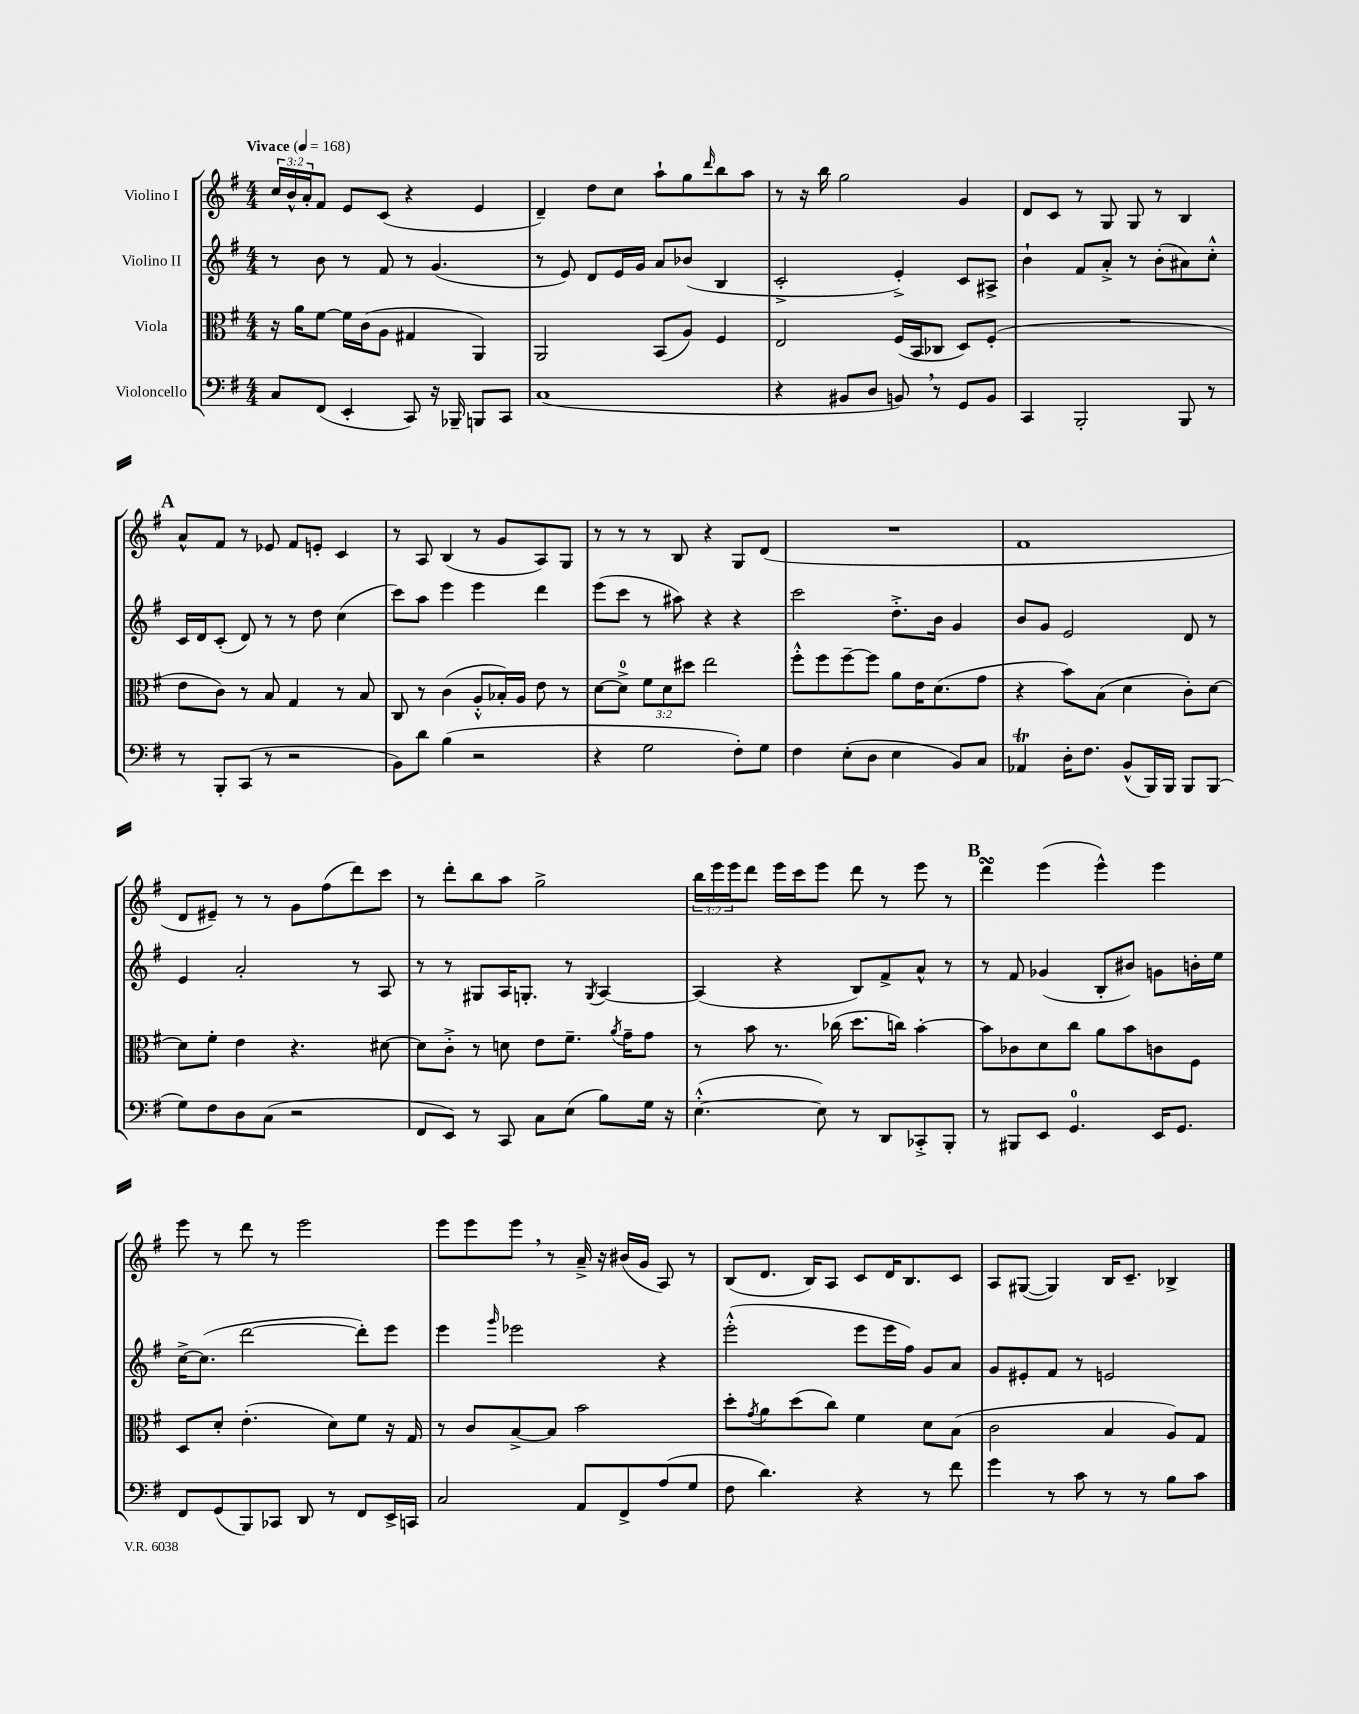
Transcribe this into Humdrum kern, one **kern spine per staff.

**kern	**kern	**kern	**kern
*staff4	*staff3	*staff2	*staff1
*clefF4	*clefC3	*clefG2	*clefG2
*k[f#]	*k[f#]	*k[f#]	*k[f#]
*M4/4	*M4/4	*M4/4	*M4/4
*MM168	*MM168	*MM168	*MM168
8C	16r	8r	24cc
.	.	.	24b^^
.	16a	.	.
.	.	.	24a'
(8FF#	[8f#	8b	8f#
4EE'	16f#]	8r	8e
.	(16c	.	.
.	8A	8f#	(8c
8CC)	4G#	8r	4r
16r	.	(4.g	.
16BBB-~	.	.	.
8BBB	4AA)	.	4e
8CC	.	.	.
=	=	=	=
(1C	2AA	8r	4d~)
.	.	8e)	.
.	.	8d	8dd
.	.	16e	8cc
.	.	16g	.
.	(8BB	8a	8aa`
.	8A)	(8b-	8gg
.	.	.	16qqddd
.	4F#	4B	8bb
.	.	.	8aa
=	=	=	=
4r	2E	2c'^	8r
.	.	.	16r
.	.	.	16bb
8BB#	.	.	2gg
8D	.	.	.
8BB)	(16F#	4e'^)	.
.	16BB	.	.
8r	8C-	.	.
8GG	8D)	8c	4g
8BB	(8F#'	8A#^	.
=	=	=	=
4CC	1r	4b`	8d
.	.	.	8c
2BBB'	.	8f#	8r
.	.	8a'^	8G
.	.	8r	8G
.	.	(8b'	8r
8BBB	.	8a#)	4B
8r	.	8cc'^^	.
=	=	=	=
8r	8e	16c	8a^^
.	.	16d	.
8BBB'	8c)	(8c'	8f#
(8CC	8r	8d)	8r
8r	8B	8r	8e-
2r	4G	8r	8f#
.	.	8dd	8e'
.	8r	(4cc	4c
.	8B	.	.
=	=	=	=
8BB)	8C	8ccc)	8r
8d	8r	8aa	8A
(4B	(4c	4eee	(4B
2r	8A'^^	4eee	8r
.	16B-')	.	8g
.	16A	.	.
.	8e	4ddd	8A)
.	8r	.	8G
=	=	=	=
4r	[8d	(8eee	8r
.	8d^]	8ccc	8r
2G	12f#	8r	8r
.	12d	.	.
.	.	8aa#)	8B
.	12dd#	.	.
.	2ee	4r	4r
8F#')	.	4r	8G
8G	.	.	(8d
=	=	=	=
4F#	8ff#'^^	2ccc	1r
.	8ff#	.	.
(8E'	[8ff#~	.	.
8D	8ff#]	.	.
4E	8a	8.dd'^	.
.	16e	.	.
.	(8.d	16b	.
8BB)	.	4g	.
8C	8g	.	.
=	=	=	=
4AA-	4r	8b	1f#
.	.	8g	.
16D'	8b)	2e	.
8.F#	.	.	.
.	(8B	.	.
(8BB^^	4d	.	.
16BBB)	.	.	.
16BBB	.	.	.
8BBB	8c')	8d	.
(8BBB	[8d	8r	.
=	=	=	=
8G)	8d]	4e	8d
8F#	8f#'	.	8e#~)
8D	4e	2a'	8r
(8C	.	.	8r
2r	4.r	.	8g
.	.	.	(8ff#
.	.	8r	8ddd)
.	[8d#	8A	8ccc
=	=	=	=
8FF#	8d#]	8r	8r
8EE)	8c'^	8r	8ddd'
8r	8r	8G#	8bb
8CC	8d	16A	8aa
.	.	8.G'	.
8C	8e	.	2gg^
(8E	8.f#~	8r	.
.	.	8qG	.
8B)	.	[4A	.
.	8qa	.	.
.	16g~	.	.
16G	8g	.	.
16r	.	.	.
=	=	=	=
([4.E'^^	8r	(4A]	24bb
.	.	.	24eee
.	.	.	24eee
.	8b	.	8ddd
.	8.r	4r	16eee
.	.	.	16ccc
8E])	.	.	8eee
.	(16cc-	.	.
8r	8.dd	8B)	8ddd
8DD	.	8f#^	8r
.	16cc)	.	.
8CC-'^	[4b'	8a^^	8eee
8BBB'	.	8r	8r
=	=	=	=
8r	8b]	8r	4ddd
8BBB#	8c-	8f#	.
8EE	8d	(4g-	(4eee
4.GG	8cc	.	.
.	8a	8B'	4eee^^)
.	8b	8b#)	.
16EE	8c	8g	4eee
8.GG	.	.	.
.	8F#	16b'	.
.	.	16ee	.
=	=	=	=
8FF#	8D	[16cc^	8eee
.	.	(8.cc]	.
(8GG	8d'	.	8r
8BBB)	(4.e'	[2ddd	8ddd
8CC-	.	.	8r
8DD	.	.	2eee
8r	8d)	.	.
8FF#	8f#	8ddd'])	.
16EE^	16r	8eee	.
16CC	16G	.	.
=	=	=	=
2C	8r	4eee	8eee
.	8c	.	8eee
.	.	16qqggg	.
.	[8B^	2eee-	8eee
.	8B]	.	8r
8AA	2b	.	16a~^
.	.	.	16r
8FF#^	.	.	(16b#
.	.	.	16g
(8A	.	4r	8A)
8G	.	.	8r
=	=	=	=
8F#	8dd'	(2eee'^^	(8B
.	8qg	.	.
4.d)	8a	.	8.d
.	(8dd	.	.
.	.	.	16B)
.	8cc)	.	8A
4r	4f#	8eee	8c
.	.	16eee	16d
.	.	16ff#)	8.B
8r	8d	8g	.
8f#	(8B	8a	8c
=	=	=	=
4g	2c	8g	8A
.	.	8e#'	([8G#
8r	.	8f#	4G#])
8c	.	8r	.
8r	4B	2e	16B
.	.	.	8.c~
8r	.	.	.
8B	8A)	.	4B-^
8c	8G	.	.
==	==	==	==
*-	*-	*-	*-
